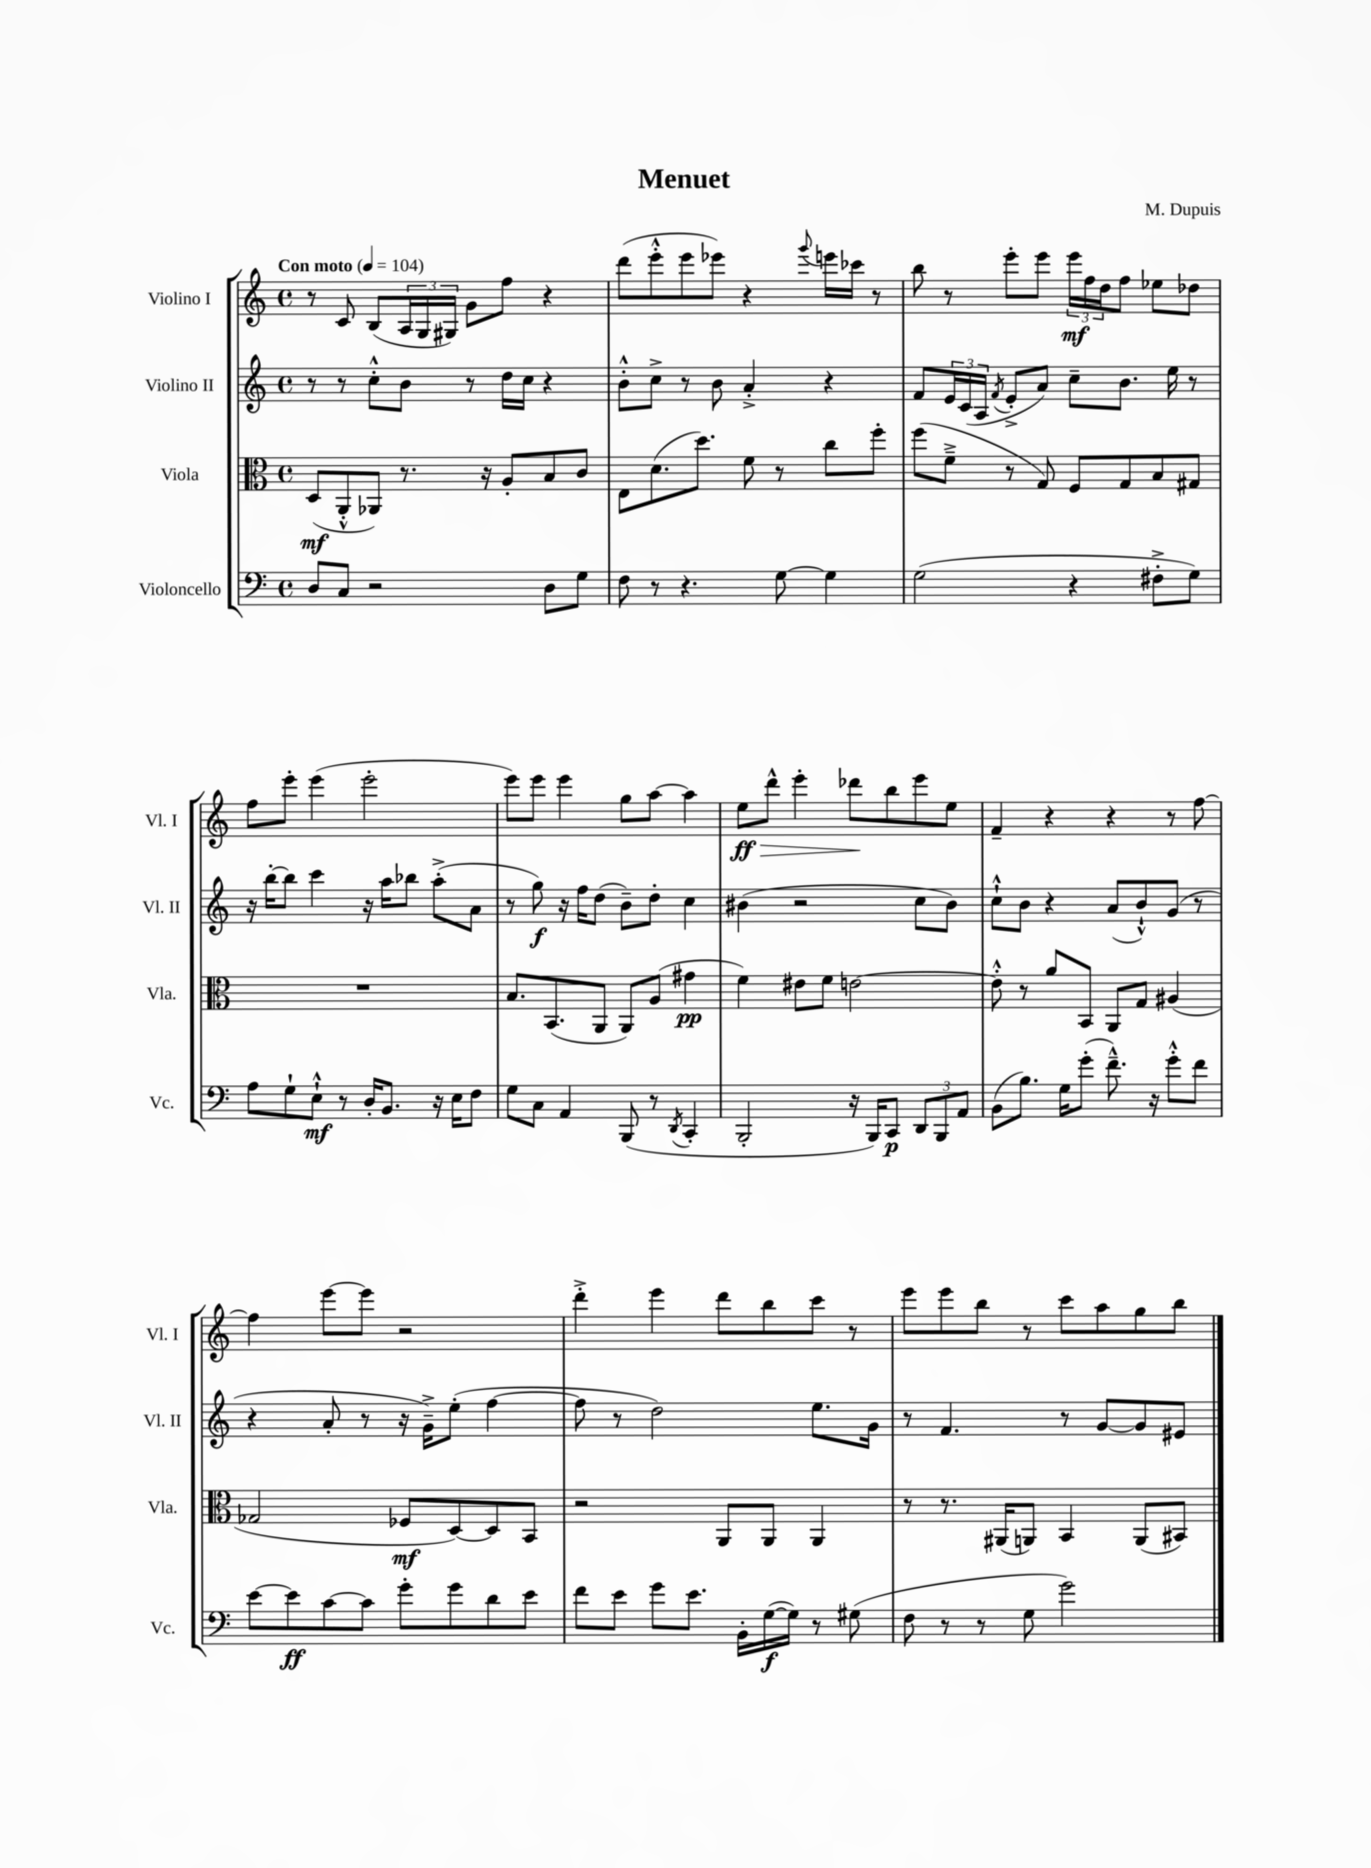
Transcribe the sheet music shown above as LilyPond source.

\header { title = "Menuet" composer = "M. Dupuis" }
<<
\new StaffGroup <<
\new Staff = "s0" \with { instrumentName = "Violino I" shortInstrumentName = "Vl. I" } {
    \clef treble \key c \major \defaultTimeSignature \time 4/4 \tempo "Con moto" 4 = 104
    r8 c'8 b8( \tuplet 3/2 { a16 g16 gis16) } g'8 f''8 r4 |
    d'''8( e'''8-.-^ e'''8 ees'''8) r4 \appoggiatura { g'''8 } e'''16 ces'''16 r8 |
    b''8 r8 e'''8-. e'''8 \tuplet 3/2 { e'''16\mf f''16 d''16 } f''8 ees''8 des''8 |
    f''8 e'''8-. e'''4( e'''2-. |
    e'''8) e'''8 e'''4 g''8 a''8~ a''4 |
    e''8\ff\> d'''8-^ e'''4-. des'''8\! b''8 e'''8 e''8 |
    f'4-- r4 r4 r8 f''8~ |
    f''4 e'''8~ e'''8 r2 |
    d'''4-.-> e'''4 d'''8 b''8 c'''8 r8 |
    e'''8 e'''8 b''8 r8 c'''8 a''8 g''8 b''8 \bar "|." |
}
\new Staff = "s1" \with { instrumentName = "Violino II" shortInstrumentName = "Vl. II" } {
    \clef treble \key c \major \defaultTimeSignature \time 4/4
    r8 r8 c''8-.-^ b'8 r8 d''16 c''16 r4 |
    b'8-.-^ c''8-> r8 b'8 a'4-.-> r4 |
    f'8 \tuplet 3/2 { e'16 c'16( a16 } \acciaccatura { f'8 } e'8-.-> a'8) c''8-- b'8. e''16 r8 |
    r16 b''16~-. b''8 c'''4 r16 a''16 bes''8 a''8-.->( a'8 |
    r8 g''8\f) r16 f''16 d''8( b'8--) d''8-. c''4 |
    bis'4( r2 c''8 bis'8) |
    c''8-!-^ b'8 r4 a'8( b'8-!-^) g'8( r8 |
    r4 a'8-. r8 r16 g'16--->) e''8-.( f''4~ |
    f''8 r8 d''2) e''8. g'16 |
    r8 f'4. r8 g'8~ g'8 eis'8 \bar "|." |
}
\new Staff = "s2" \with { instrumentName = "Viola" shortInstrumentName = "Vla." } {
    \clef alto \key c \major \defaultTimeSignature \time 4/4
    d8\mf( a,8-.-^ aes,8) r8. r16 a8-. b8 c'8 |
    e8 d'8.( d''8.) f'8 r8 c''8 f''8-. |
    f''8( f'8---> r8 g8) f8 g8 b8 gis8 |
    R1 |
    b8. b,8.( a,8 a,8) a8( gis'4\pp |
    f'4) eis'8 f'8 e'2~ |
    e'8-.-^ r8 a'8 b,8 a,8 g8 ais4( |
    ges2 fes8\mf d8~) d8 b,8 |
    r2 a,8 a,8 a,4 |
    r8 r8. ais,16( a,8) b,4 a,8( bis,8) \bar "|." |
}
\new Staff = "s3" \with { instrumentName = "Violoncello" shortInstrumentName = "Vc." } {
    \clef bass \key c \major \defaultTimeSignature \time 4/4
    d8 c8 r2 d8 g8 |
    f8 r8 r4. g8~ g4 |
    g2( r4 fis8-.-> g8) |
    a8 g8-! e8-!-^\mf r8 d16-. b,8. r16 e16 f8 |
    g8 c8 a,4 b,,8( r8 \acciaccatura { d,8 } c,4-. |
    b,,2-. r16 b,,16) c,8\p \tuplet 3/2 { d,8 b,,8 a,8 } |
    b,8( b8.) g16 g'8-.( f'8.---^) r16 g'8-.-^ f'8 |
    e'8~ e'8\ff c'8~ c'8 g'8-. g'8 d'8 e'8 |
    f'8 e'8 g'8 e'8. b,16-. g16~\f( g16) r8 gis8( |
    f8 r8 r8 g8 g'2) \bar "|." |
}
>>
>>
\layout { \context { \Score \remove "Bar_number_engraver" } }
